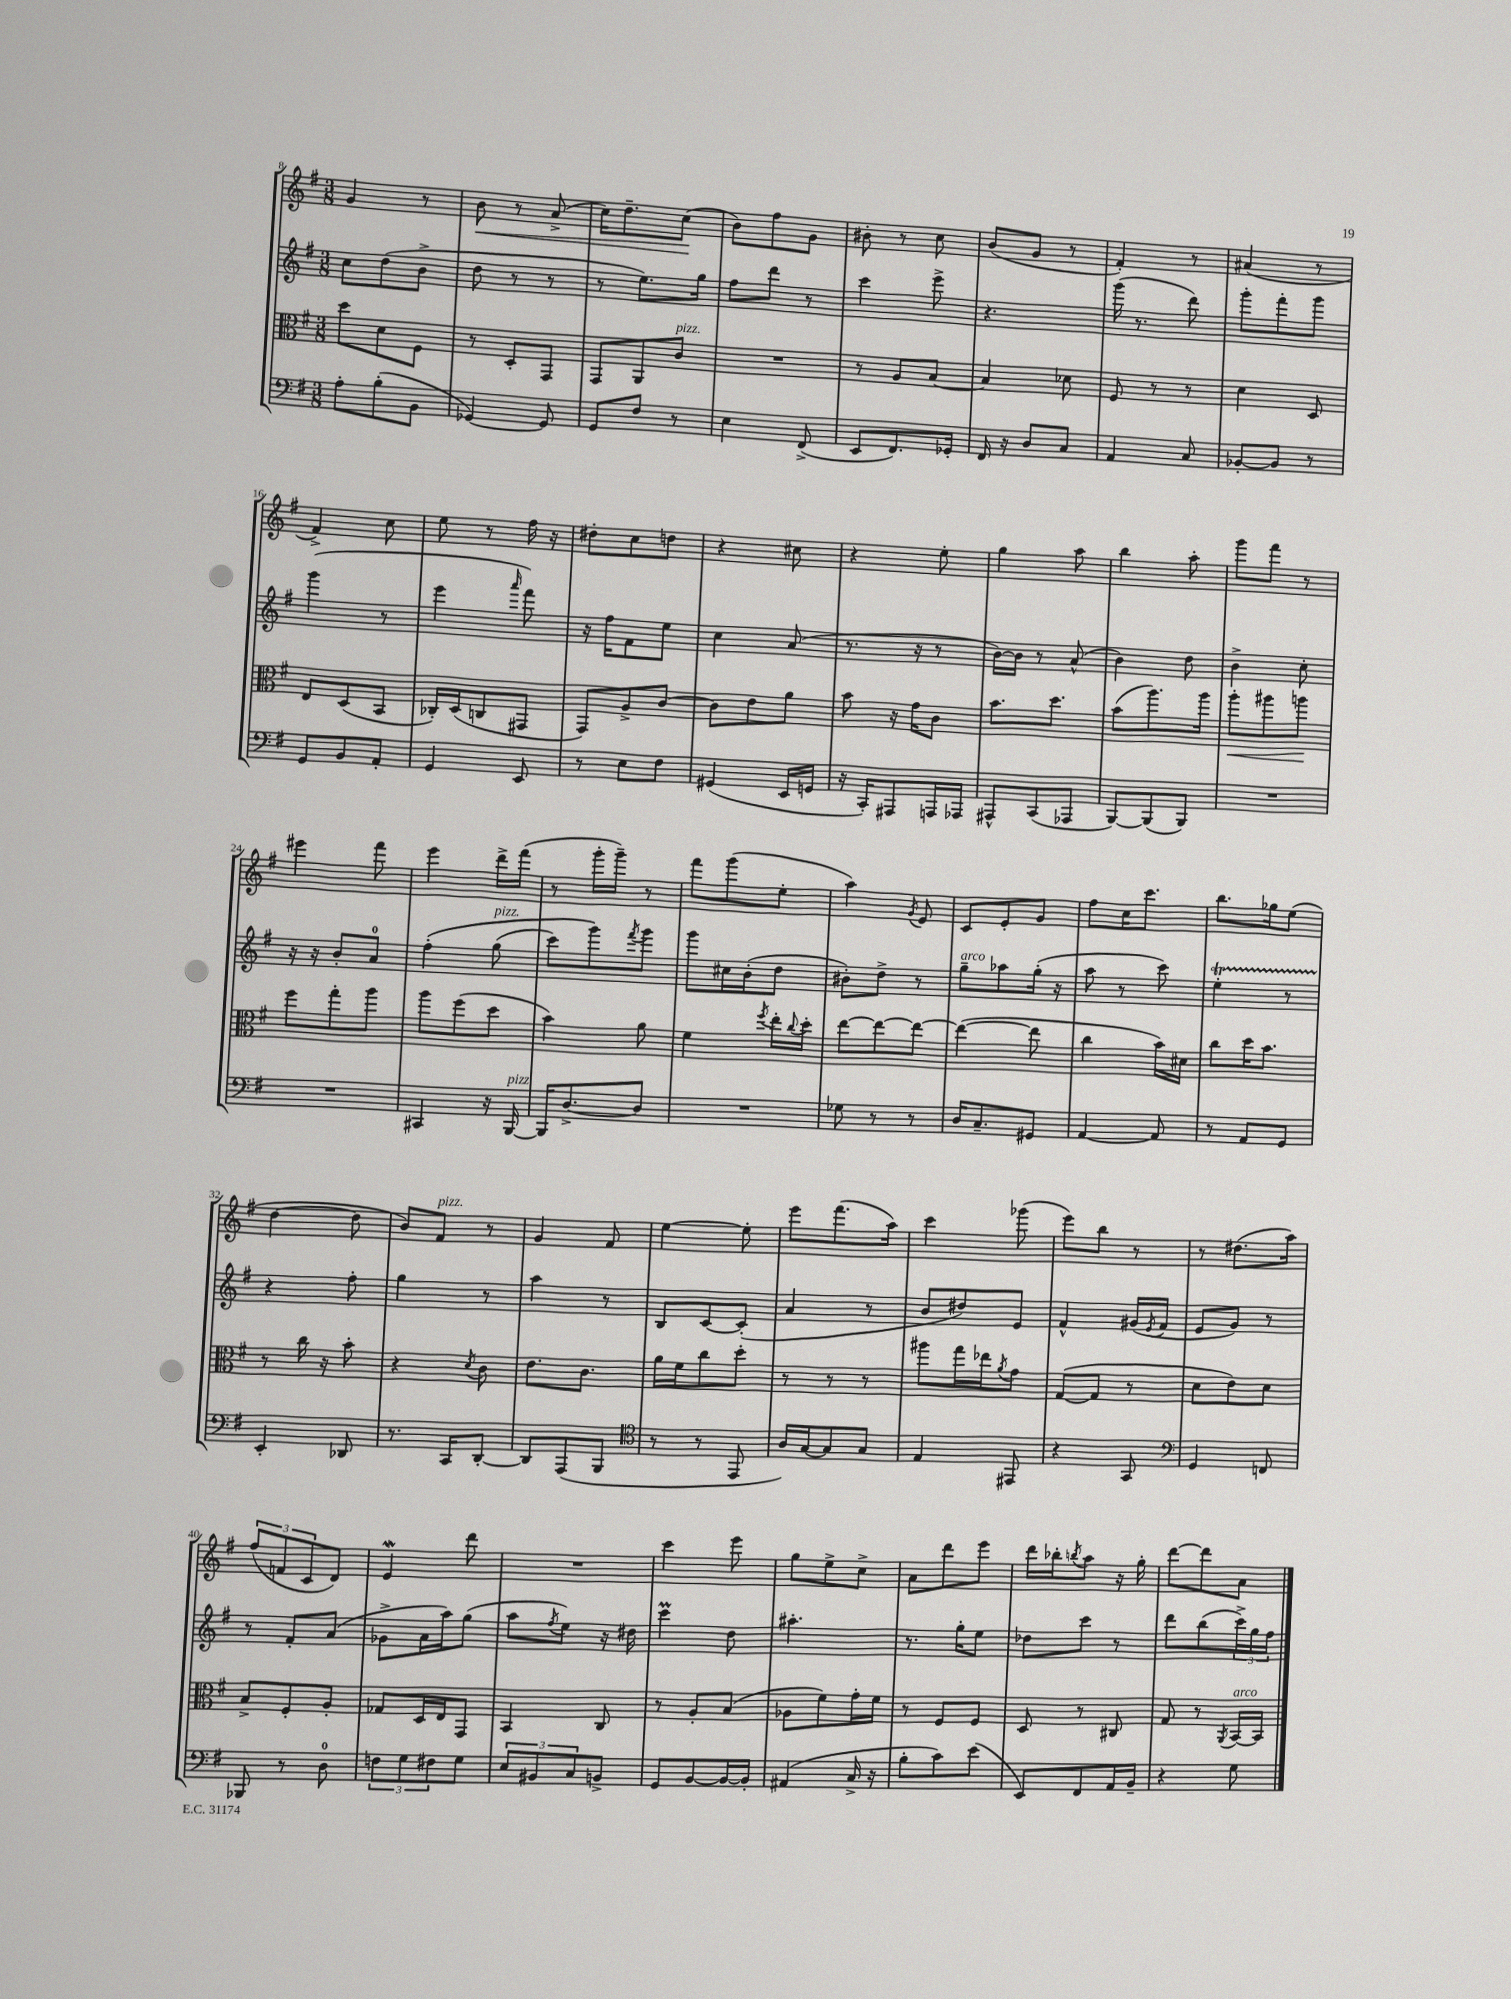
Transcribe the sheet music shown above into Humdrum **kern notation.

**kern	**kern	**kern	**kern
*staff4	*staff3	*staff2	*staff1
*clefF4	*clefC3	*clefG2	*clefG2
*k[f#]	*k[f#]	*k[f#]	*k[f#]
*M3/8	*M3/8	*M3/8	*M3/8
8A'	8dd	8cc	4g
(8B'	8d	(8dd	.
8BB	8F#	8b^	8r
=	=	=	=
[4GG-)	8r	8dd	8b
.	8D'	8r	8r
8GG-]	8GG	8r	(8a^
=	=	=	=
8GG	8GG	8r	16cc)
.	.	.	8.dd~
8F#	8AA	8.ee)	.
8r	8c	.	(8cc
.	.	16gg	.
=	=	=	=
4E	4.r	8ff#	8b)
.	.	8ddd	8ff#
(8FF#^	.	8r	8g
=	=	=	=
8EE	8r	4ccc	8b#'
8.FF#)	8A	.	8r
.	[8B	8eee^	8cc
16GG-'	.	.	.
=	=	=	=
16FF#	4B]	4.r	(8b
16r	.	.	.
8D	.	.	8g
8C	8d-	.	8r
=	=	=	=
4AA	8F#	(16ggg	4f#')
.	.	8.r	.
.	8r	.	.
8C	8r	8ddd)	8r
=	=	=	=
[8BB-'	4d	8ggg'	(4a#
8BB-]	.	8fff#'	.
8r	8D	8ggg	8r
=	=	=	=
8GG	8E	(4ggg	4f#^)
8BB	(8D	.	.
8AA'	8BB	8r	8cc
=	=	=	=
4GG	16C-')	4eee	8ee
.	(16D	.	.
.	8C	.	8r
.	.	16qqaaa	.
8EE	8GG#	8fff#)	16ff#
.	.	.	16r
=	=	=	=
8r	8GG)	16r	8dd#'
.	.	16ff#	.
8E	8A^	8f#	8cc
8F#	[8c	8ee	8dd
=	=	=	=
(4GG#	8c]	4cc	4r
.	8e	.	.
16EE	8a	(8a	8cc#
16GG	.	.	.
=	=	=	=
16r	8b	8.r	4r
16CC')	.	.	.
8AAA#	16r	.	.
.	16g	16r	.
16AAA	8c	8r	8ee'
16AAA-	.	.	.
=	=	=	=
8AAA#^^	8.b	[16b)	4gg
.	.	16b]	.
(8CC	.	8r	.
.	8.dd	.	.
8AAA-	.	(8a^^	8aa
=	=	=	=
[8BBB)	(8b	4b)	4bb
(8BBB]	8.aa)	.	.
8BBB)	.	8dd	8aa'
.	16aa	.	.
=	=	=	=
4.r	8aa'	4b^	8ggg
.	8aa#	.	8fff#
.	8aa	8cc'	8r
=	=	=	=
4.r	8ff#	16r	4eee#
.	.	16r	.
.	8gg'	8b'	.
.	8aa	8a	8fff#
=	=	=	=
4CC#	8aa	&(4ff#'	4eee
.	(8ff#	.	.
16r	8dd	(8gg	16ddd^
[16BBB	.	.	(16fff#
=	=	=	=
16BBB]	4b)	8ccc)	8r
[8.D^	.	.	.
.	.	8ggg&)	16ggg'
.	.	.	16ggg~)
.	.	8qfff#	.
8D]	8a	8ggg	8r
=	=	=	=
4.r	4f#	8ggg	8fff#
.	.	16cc#	(8ggg
.	.	(16b'	.
.	8qff#	.	.
.	16ee'	8dd	8ee'
.	8qqcc	.	.
.	16dd'	.	.
=	=	=	=
8G-	[8ee	8b#')	4aa)
8r	8ee_	8dd^	.
.	.	.	8qg
8r	8ee_	8r	8e
=	=	=	=
16D	(4ee_	8gg~	8c
8.C~	.	.	.
.	.	8aa-	8e'
8GG#	8ee]	(16gg'	8g
.	.	16r	.
=	=	=	=
[4AA	4cc	8aa	8ff#
.	.	8r	16cc
.	.	.	8.ccc
8AA]	16b)	8ccc)	.
.	16d#	.	.
=	=	=	=
8r	8cc	4ee'	8.bb
8AA	16dd	.	.
.	8.b	.	16gg-
8GG	.	8r	(8ee
=	=	=	=
4EE'	8r	4r	[4dd
.	16cc	.	.
.	16r	.	.
8DD-	8b'	8ff#'	8dd]
=	=	=	=
8.r	4r	4gg	8b)
.	.	.	8f#
16CC	.	.	.
.	8qd	.	.
[8DD'	8c	8r	8r
=	=	=	=
8DD]	8.e	4aa	4g
(8AAA	.	.	.
.	8.c	.	.
8BBB	.	8r	8f#
=	=	=	=
*clefC4	*	*	*
8r	16a	8B	[4ee
.	16f#	.	.
8r	8cc	[8c	.
8EE	8dd'	(8c']	8ee']
=	=	=	=
16A)	8r	4a	8eee
[16G	.	.	.
8G]	8r	.	(8.fff#
8G	8r	8r	.
.	.	.	16aa)
=	=	=	=
4E	8aa#	8b	4ccc
.	16gg	8dd#)	.
.	16ee-	.	.
.	8qa	.	.
8EE#	8g	8e	(8ggg-
=	=	=	=
4r	([8G	4f#^^	8eee)
.	8G]	.	8bb
8GG	8r	(16g#	8r
.	.	8qe	.
.	.	16f#	.
=	=	=	=
*clefF4	*	*	*
4GG	8d	8e	8r
.	8e)	8g)	(8.dd#
8FF	8d	8r	.
.	.	.	16aa)
=	=	=	=
8BBB-	8B^	8r	(12ff#
.	.	.	12f
8r	8F#'	8f#'	.
.	.	.	12c
8D	8A'	(8a	8d)
=	=	=	=
12F	8G-	8g-^	4e
12G	.	.	.
.	16D	16a	.
12F#	.	.	.
.	16E	16aa)	.
8G	8GG	(8gg	8ddd
=	=	=	=
12E	4BB	8aa	4.r
12BB#	.	.	.
.	.	8qff#	.
.	.	8ee)	.
12C	.	.	.
8BB^	8C	16r	.
.	.	16dd#	.
=	=	=	=
8GG	8r	4ccc	4ccc
[8BB	8A'	.	.
16BB_	(8B	8dd	8eee
16BB']	.	.	.
=	=	=	=
(4AA#	8A-	4.aa#'	8gg
.	8f#)	.	8ee^
16C^	16g'	.	8cc^
16r	16f#	.	.
=	=	=	=
8B'	8r	8.r	8a
8c)	8F#	.	8ddd
.	.	16gg'	.
(8e	8F#	8ee	8eee
=	=	=	=
8EE)	8D	8dd-	16ddd
.	.	.	16bb-'
.	.	.	8qbb
8FF#	8r	8ccc	8aa
16AA	8C#	8r	16r
16BB~	.	.	16gg'
=	=	=	=
4r	8G	8ddd	[8ddd
.	8r	(8bb	8ddd]
.	8qAA	.	.
8G	[16BB	24ccc^)	8a
.	.	24gg	.
.	16BB]	.	.
.	.	24ff#	.
==	==	==	==
*-	*-	*-	*-
